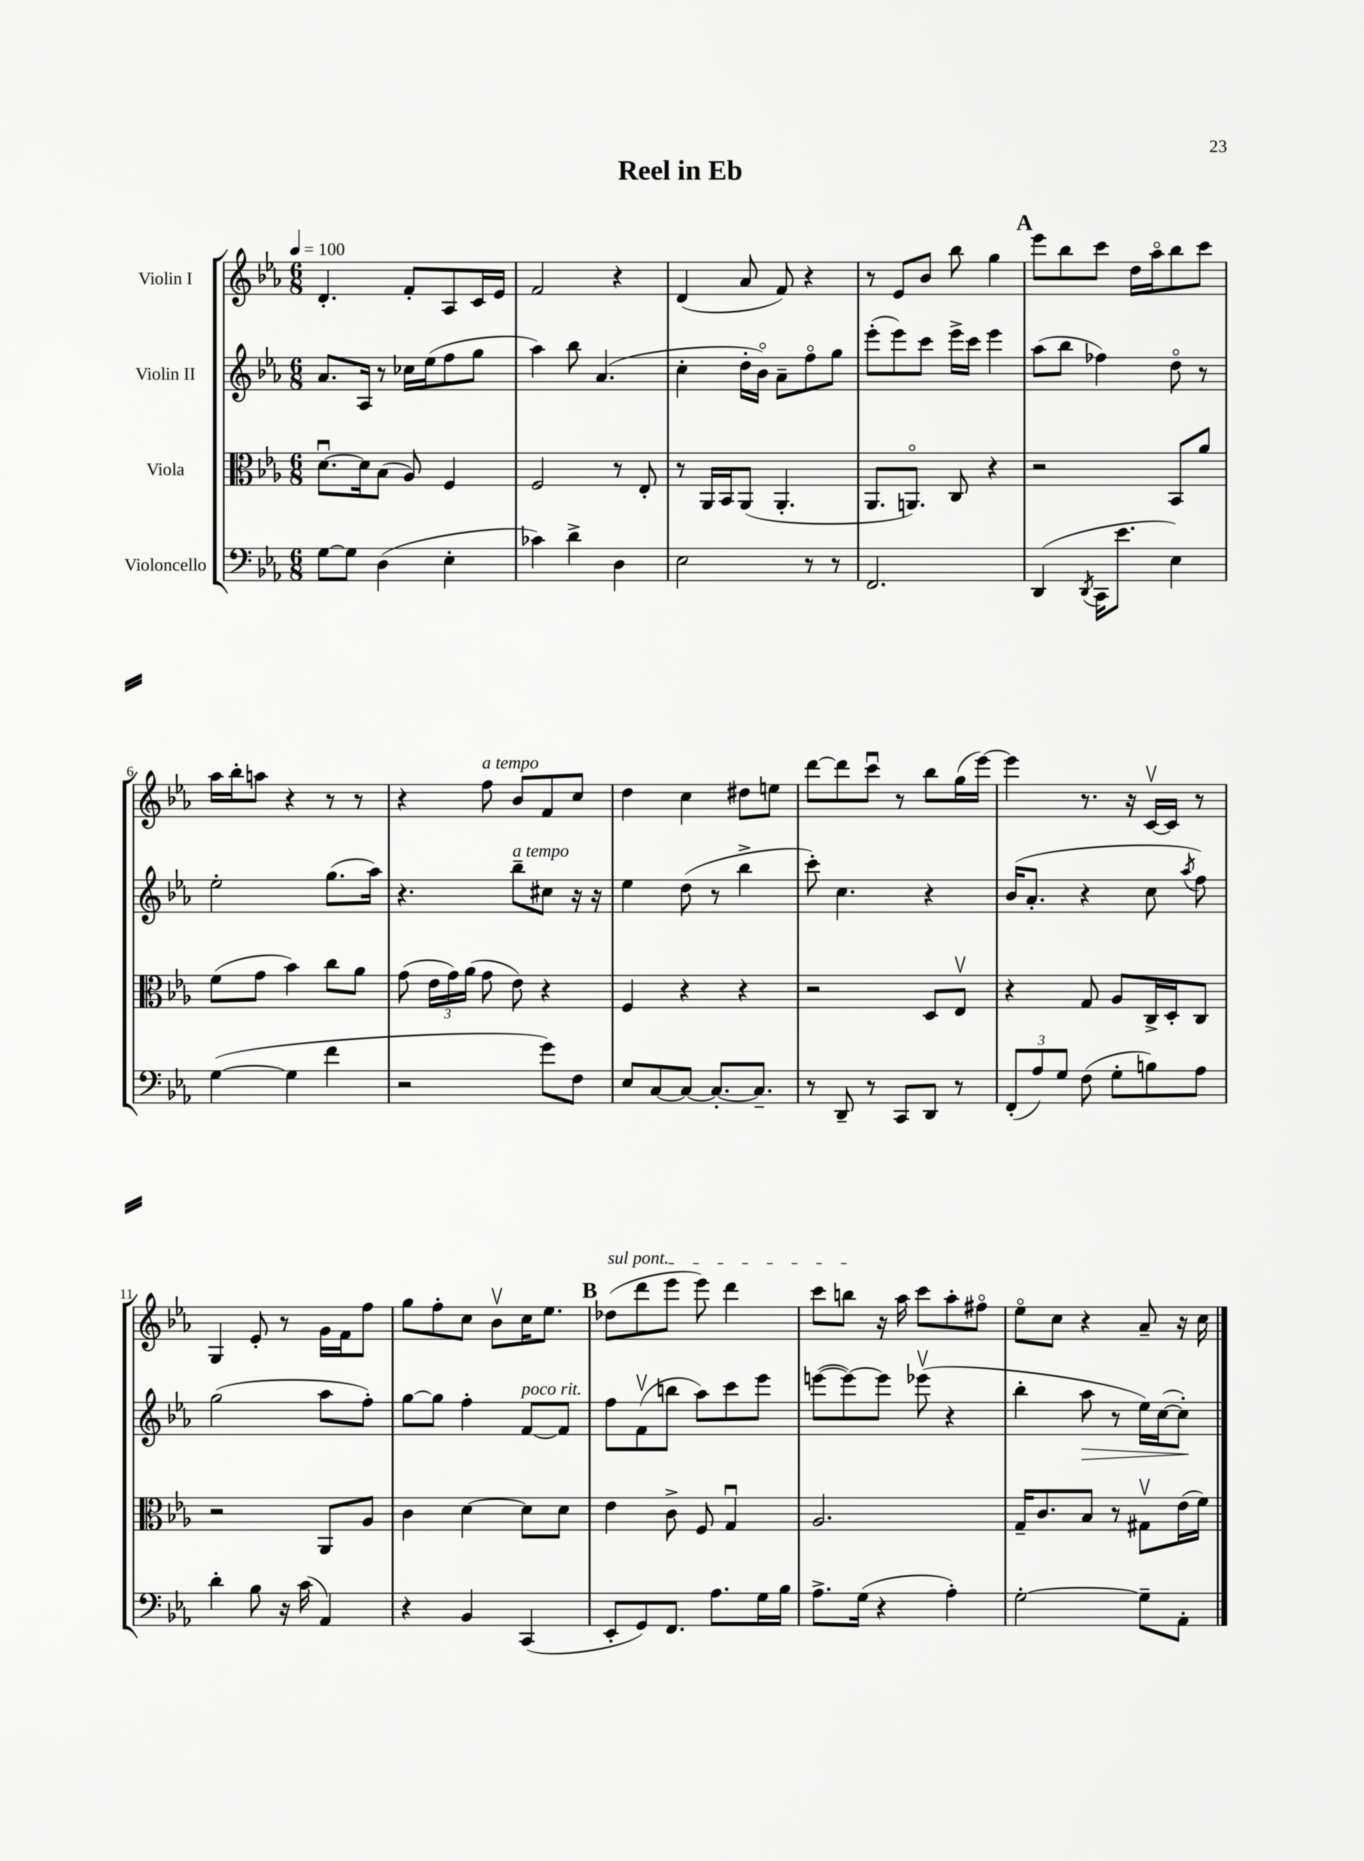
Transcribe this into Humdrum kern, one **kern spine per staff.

**kern	**kern	**kern	**kern
*staff4	*staff3	*staff2	*staff1
*clefF4	*clefC3	*clefG2	*clefG2
*k[b-e-a-]	*k[b-e-a-]	*k[b-e-a-]	*k[b-e-a-]
*M6/8	*M6/8	*M6/8	*M6/8
*MM100	*MM100	*MM100	*MM100
[8G	[8.du	8.a-	4.d'
8G]	.	.	.
.	16d]	16A-	.
(4D	(8B-	8r	.
.	8A-)	16cc-	8f'
.	.	(16ee-	.
4E-'	4F	8ff	8A-
.	.	8gg	16c
.	.	.	16e-
=	=	=	=
4c-)	2F	4aa-)	2f
4d^	.	8bb-	.
.	.	(4.a-	.
4D	8r	.	4r
.	8E-'	.	.
=	=	=	=
2E-	8r	4cc'	(4d
.	16AA-	.	.
.	16BB-	.	.
.	(8AA-	16dd'	8a-
.	.	16b-o)	.
.	4.AA-'	8a-~	8f)
8r	.	8ffo	4r
8r	.	8gg	.
=	=	=	=
2.FF	8.AA-	(8eee-'	8r
.	.	8eee-)	8e-
.	8.AAo)	.	.
.	.	8ccc	8b-
.	8C	16eee-^	8bb-
.	.	16ccc	.
.	4r	4eee-	4gg
=	=	=	=
(4DD	2r	(8aa-	8eee-
.	.	8bb-	8bb-
8qDD	.	.	.
16CC	.	4ff-)	8ccc
8.e-	.	.	.
.	.	.	16dd
.	.	.	16aa-o
4E-)	8BB-	8ddo	8bb-
.	8a-	8r	8ccc
=	=	=	=
([4G	(8f	2ee-'	16aa-
.	.	.	16bb-'
.	8g	.	8aa
4G]	4b-)	.	4r
4f	8cc	(8.gg	8r
.	8a-	.	8r
.	.	16aa-)	.
=	=	=	=
2r	(8g	4.r	4r
.	24e-	.	.
.	24g)	.	.
.	(24a-	.	.
.	8g	.	8ff
.	8e-)	8bb-~	8b-
8g)	4r	8cc#	8f
8F	.	16r	8cc
.	.	16r	.
=	=	=	=
8E-	4F	4ee-	4dd
[8C	.	.	.
8C_	4r	(8dd	4cc
8.C'_	.	8r	.
.	4r	4bb-^	8dd#
8.C~]	.	.	.
.	.	.	8ee
=	=	=	=
8r	2r	8ccc')	[8ddd
8DD~	.	4.cc	8ddd]
8r	.	.	8cccu
8CC	.	.	8r
8DD	8D	4r	8bb-
8r	8E-v	.	(16gg
.	.	.	[16eee-)
=	=	=	=
(12FF'	4r	(16b-	4eee-]
.	.	8.a-'	.
12A-)	.	.	.
12G	.	.	.
(8F	8G	4r	8.r
8G'	8A-	.	.
.	.	.	16r
8B)	16C^	8cc	[16cv
.	16D'	.	16c]
.	.	8qaa-	.
8A-	8C	8ff)	8r
=	=	=	=
4d'	2r	(2gg	4G
8B-	.	.	8e-'
16r	.	.	8r
(16c	.	.	.
4AA-)	8AA-	8aa-	16g
.	.	.	16f
.	8A-	8ff')	8ff
=	=	=	=
4r	4c	[8gg	8gg
.	.	8gg]	8ff'
4BB-	[4d	4ff'	8cc
.	.	.	8b-v
(4CC	8d]	[8f	16cc
.	.	.	8.ee-
.	8d	8f]	.
=	=	=	=
8EE-'	4e-	8ff	(8dd-
8GG)	.	(8fv	8ddd
8.FF	8c^	8bb	8eee-
.	8F	8aa-)	8eee-)
8.A-	.	.	.
.	4Gu	8ccc	4ddd
16G	.	8eee-	.
16B-	.	.	.
=	=	=	=
8.A-^	2.A-	([8eee	8ccc
.	.	8eee_)	8bb
(16G	.	.	.
4r	.	8eee]	16r
.	.	.	16aa-
.	.	(8eee-v	8ccc
4A-')	.	4r	8aa-'
.	.	.	8ff#o
=	=	=	=
[2G'	16G~	4bb-'	8ee-o
.	8.c	.	.
.	.	.	8cc
.	8B-	8aa-	4r
.	8r	8r	.
8G~]	8G#v	16ee-)	8a-~
.	.	([16cc	.
8AA-'	(16e-	8cc'])	16r
.	16f)	.	16cc
==	==	==	==
*-	*-	*-	*-
